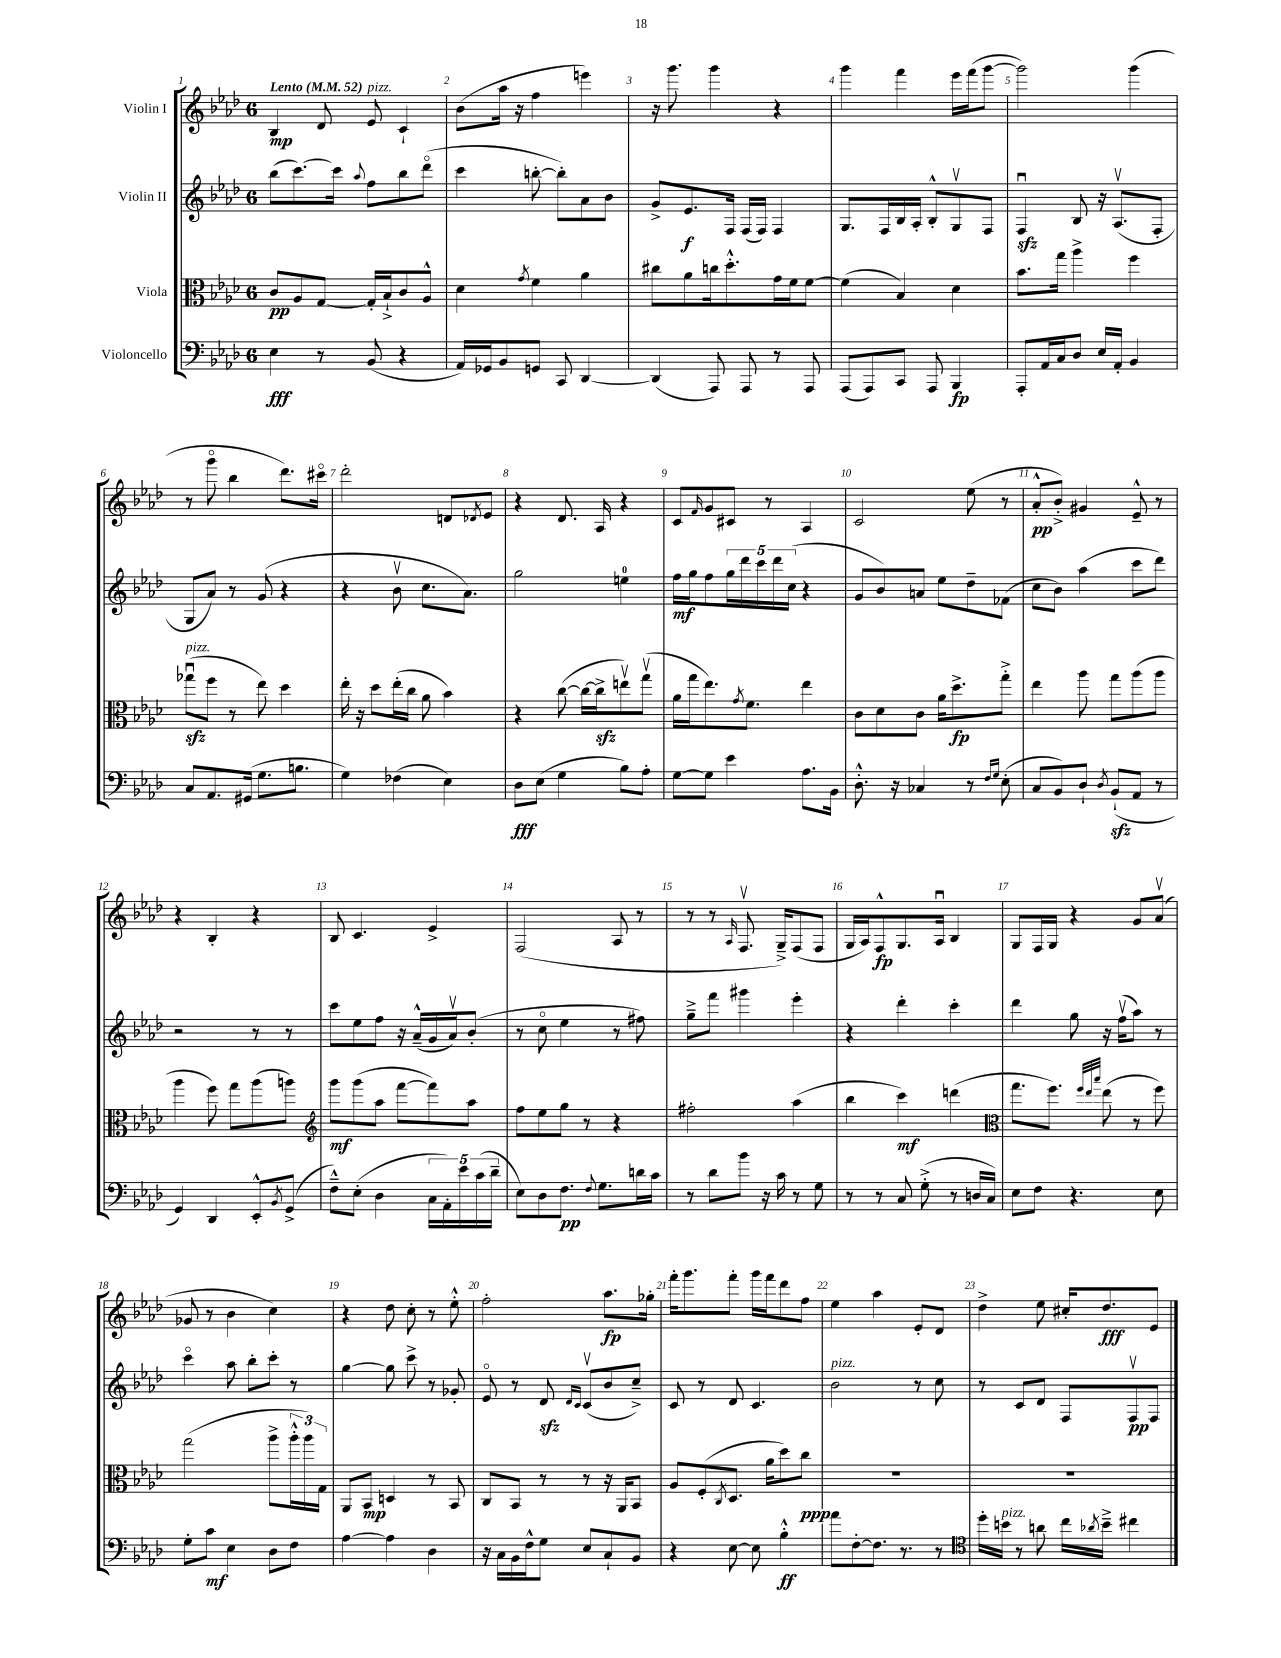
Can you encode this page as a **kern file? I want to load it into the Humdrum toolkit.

**kern	**kern	**kern	**kern
*staff4	*staff3	*staff2	*staff1
*clefF4	*clefC3	*clefG2	*clefG2
*k[b-e-a-d-]	*k[b-e-a-d-]	*k[b-e-a-d-]	*k[b-e-a-d-]
*M6/8	*M6/8	*M6/8	*M6/8
*MM52	*MM52	*MM52	*MM52
4E-\	8c/L	(8bb-\L	4B-/
.	8A-/	[8.ccc\)	.
8r	[8G/J	.	8d-/
.	.	16ccc\]Jk	.
.	.	8qqaa-/	.
(8BB-/	16G'/]LL	8ff\L	8e-/
.	16B-`^/J	.	.
4r	8c/	8bb-\	4c`/
.	8A-^^/J	(8ddd-o\J	.
=	=	=	=
16AA-/LL)	4d-\	4ccc\	(8b-\L
16GG-/J	.	.	.
8BB-/	.	.	16aa-\Jk
.	.	.	16r
.	8qg/	.	.
8GG/J	4f\	[8bb'\	4ff\
8CC/	.	8bb'\]L)	.
[4DD-/	4a-\	8a-\	4eee\)
.	.	8b-\J	.
=	=	=	=
(4DD-/]	8cc#\L	8g^/L	16r
.	.	.	8.ggg\
.	8a-\	8.e-/	.
8AAA-/)	16cc\k	.	4ggg\
.	8.dd-'^^\	16F/Jk	.
8AAA-/	.	(16F/LL	.
.	.	16F/JJ)	.
8r	16g\L	4F/	4r
.	16f\J	.	.
8AAA-/	[8f\J	.	.
=	=	=	=
(8AAA-/L	(4f\]	8.G/L	4ggg\
8AAA-/)	.	.	.
.	.	16F/L	.
8CC/J	4B-/)	16B-/	4fff\
.	.	16A-'/JJ	.
8AAA-/	.	8B-'^^/L	.
4BBB-/	4d-\	8Gv/	16eee-\LL
.	.	.	(16fff\J
.	.	8F/J	[8ggg\J
=	=	=	=
8AAA-'/L	8.b-\L	4Fu/	2ggg\])
16AA-/L	.	.	.
16C/J	16gg\Jk	.	.
8D-/J	4aa-^\	8B-/	.
16E-/LL	.	16r	.
16AA-'/JJ	.	(8.A-v/L	.
4BB-/	4ff\	.	(4ggg\
.	.	8F'/J	.
=	=	=	=
8C/L	(8gg-u\L	8G/L	8r
8.AA-/	8ff\J	8a-/J)	8gggo\
.	8r	8r	4bb-\
(16GG#/Jk	.	.	.
8.G\L	8ee-\)	(8g/	.
.	4dd-\	4r	8.ddd-\L)
8.B\J	.	.	.
.	.	.	16ccc#o\Jk
=	=	=	=
4G\)	16ee-'\	4r	2ddd-'\
.	16r	.	.
.	8dd-\L	.	.
(4F-\	(16ee-'\L	8b-v\	.
.	16cc\JJ	.	.
.	8a-\	8.cc\L	.
4E-\)	4b-\)	.	8d/L
.	.	8.a-\J)	.
.	.	.	8qd-/
.	.	.	8e-/J
=	=	=	=
8D-\L	4r	2gg\	4r
(8E-\J	.	.	.
4G\	([8cc\	.	8.d-/
.	16cc\_LL	.	.
.	16cc^\]J	.	16A-/
8B-\L)	8eev\)	4ee\	4r
8A-'\J	(8ggv\J	.	.
=	=	=	=
[8G\L	16a-\LL	16ff\LL	8c/L
.	16gg\J	16gg\J	.
.	.	.	16qqf/
8G\]J	8.ee-\)	8ff\	8g/
4e-\	.	20gg\L	8c#/J
.	.	20ddd-\	.
.	8qg/	.	.
.	8.f\J	.	.
.	.	20ccc\	.
.	.	.	8r
.	.	20ddd-\	.
.	.	(20cc\JJ	.
8.A-\L	4ee-\	4r	4A-/
16BB-\Jk	.	.	.
=	=	=	=
8.D-'^^\	8c\L	8g/L	2c/
.	8d-\	8b-/)	.
16r	.	.	.
4C-/	8c\J	8a/J	.
.	16a-\LK	8ee-\L	.
.	8.dd-^\	.	.
8r	.	8dd-~\	(8ee-\
16qqF/LL	.	.	.
16qqG/JJ	.	.	.
(8E-'\	8gg'^\J	(8f-\J	8r
=	=	=	=
8C/L	4ee-\	8cc\L	8a-'^^/L
8BB-/)	.	8b-\J)	8b-'^/J)
8D-`/J	8aa-\	(4aa-\	4g#/
8qD-/	.	.	.
(8BB-`/L	8gg\L	.	.
8AA-/J	(8aa-\	8ccc\L	8e-~^^/
8r	8aa-\J	8ddd-\J)	8r
=	=	=	=
4GG/)	4aa-\	2r	4r
4DD-/	8ff\)	.	4B-'/
.	8gg\L	.	.
8EE-'^^/L	(8aa-\	8r	4r
8qBB-/	.	.	.
(8GG^/J	8aa\J)	8r	.
=	=	=	=
*	*clefG2	*	*
8F~^^\L)	8ggg\L	8ccc\L	8B-/
(8E-'\J	(8ggg\	8ee-\	4.c/
4D-\	8aa-\J	8ff\J	.
.	[8fff\L	16r	.
.	.	(16a-~^^/LL	.
20C\LL	8fff\])	16g/	4e-^/
20AA-'\)	.	.	.
.	.	16a-v/J)	.
20e-\	.	.	.
.	8aa-\J	(8b-'/J	.
(20c\	.	.	.
20d-~\JJ	.	.	.
=	=	=	=
8E-\L)	8ff\L	8r	(2F/
8D-\	8ee-\	8cco\	.
8.F\J	8gg\J	4ee-\	.
.	8r	.	.
8qqF/	.	.	.
8.G\L	.	.	.
.	4r	8r	8A-/
16d\L	.	8ff#\)	8r
16c\JJ	.	.	.
=	=	=	=
8r	2ff#'\	8gg~^\L	8r
8d-\L	.	8fff\J	8r
.	.	.	16qqA-/
8b-\J	.	4ggg#\	8.Fv/
16r	.	.	.
16c\	.	.	16G~^/LK)
8r	(4aa-\	4eee-'\	(8F/
8G\	.	.	8F/J
=	=	=	=
8r	4bb-\	4r	16G/LL
.	.	.	16A-/J)
8r	.	.	8F^^/
8C/	4ccc\)	4ddd-'\	8.G/
(8G'^\	.	.	.
.	.	.	16A-u/Jk
8r	(4ddd\	4ccc'\	4B-/
16D/LL	.	.	.
16C/JJ)	.	.	.
=	=	=	=
*	*clefC3	*	*
8E-\L	8.gg\L	4ddd-\	8G/L
8F\J	.	.	16F/L
.	8.ff\J)	.	16G/JJ
4.r	.	8gg\	4r
.	32qqff/LLL	.	.
.	32qqee-/	.	.
.	32qqbb-/JJJ	.	.
.	(8ee-\	16r	.
.	.	(16ffv\LK	.
.	8r	8aa-\J)	8g/L
8E-\	8ff\)	8r	(8a-v/J
=	=	=	=
8G'\L	(2gg\	4ccco\	8g-/
8c\J	.	.	8r
4E-\	.	8aa-\	4b-\
.	.	8bb-'\L	.
8D-\L	8aa-^\L	8ccc'\J	4cc\)
8F\J	24aa-'^^\L	8r	.
.	24aa-\)	.	.
.	24G\JJ	.	.
=	=	=	=
[4A-\	8AA-/L	[4gg\	4r
.	8BB-/J	.	.
4A-\]	4D/	8gg\]	8dd-\
.	.	8ccc^\	8cc'\
4D-\	8r	8r	8r
.	8BB-/	8g-'/	8ee-'^^\
=	=	=	=
16r	8C/L	8e-o/	2ff'\
16C\LL	.	.	.
16BB-\	8BB-/J	8r	.
16F^^\J	.	.	.
8G\J	8r	8d-/	.
.	.	16qqd-/LL	.
.	.	16qqc/JJ	.
8E-/L	8r	(8cv/L	.
8C`/	16r	8b-/	8.aa-\L
.	16AA-/LK	.	.
8BB-/J	8BB-/J	8cc~^/J)	.
.	.	.	16gg-'\Jk
=	=	=	=
4r	8A-/L	8c/	16fff'\LK
.	.	.	8.ggg\
.	(8F'/	8r	.
.	8qC/	.	.
[8E-\	8.D-/J	8d-/	8fff'\J
8E-\]	.	4.c/	16ggg\LL
.	16a-\LK	.	16fff\J
4B-'^^\	8dd-\)	.	8ddd-\
.	8cc\J	.	8ff\J
=	=	=	=
8a-\L	2.r	2b-\	4ee-\
[8F'\	.	.	.
8.F\]J	.	.	4aa-\
8.r	.	.	.
.	.	8r	8e-'/L
8r	.	8cc\	8d-/J
=	=	=	=
*clefC4	*	*	*
16dd-'\LL	2.r	8r	4dd-^\
16b\JJ	.	.	.
8r	.	8c/L	.
8a\	.	8d-/J	8ee-\
16cc\LL	.	8F/L	16cc#'/LK
8qa-/	.	.	.
16b~^\JJ	.	.	8.dd-/
4cc#\	.	8Fv/	.
.	.	8F/J	8e-/J
==	==	==	==
*-	*-	*-	*-
